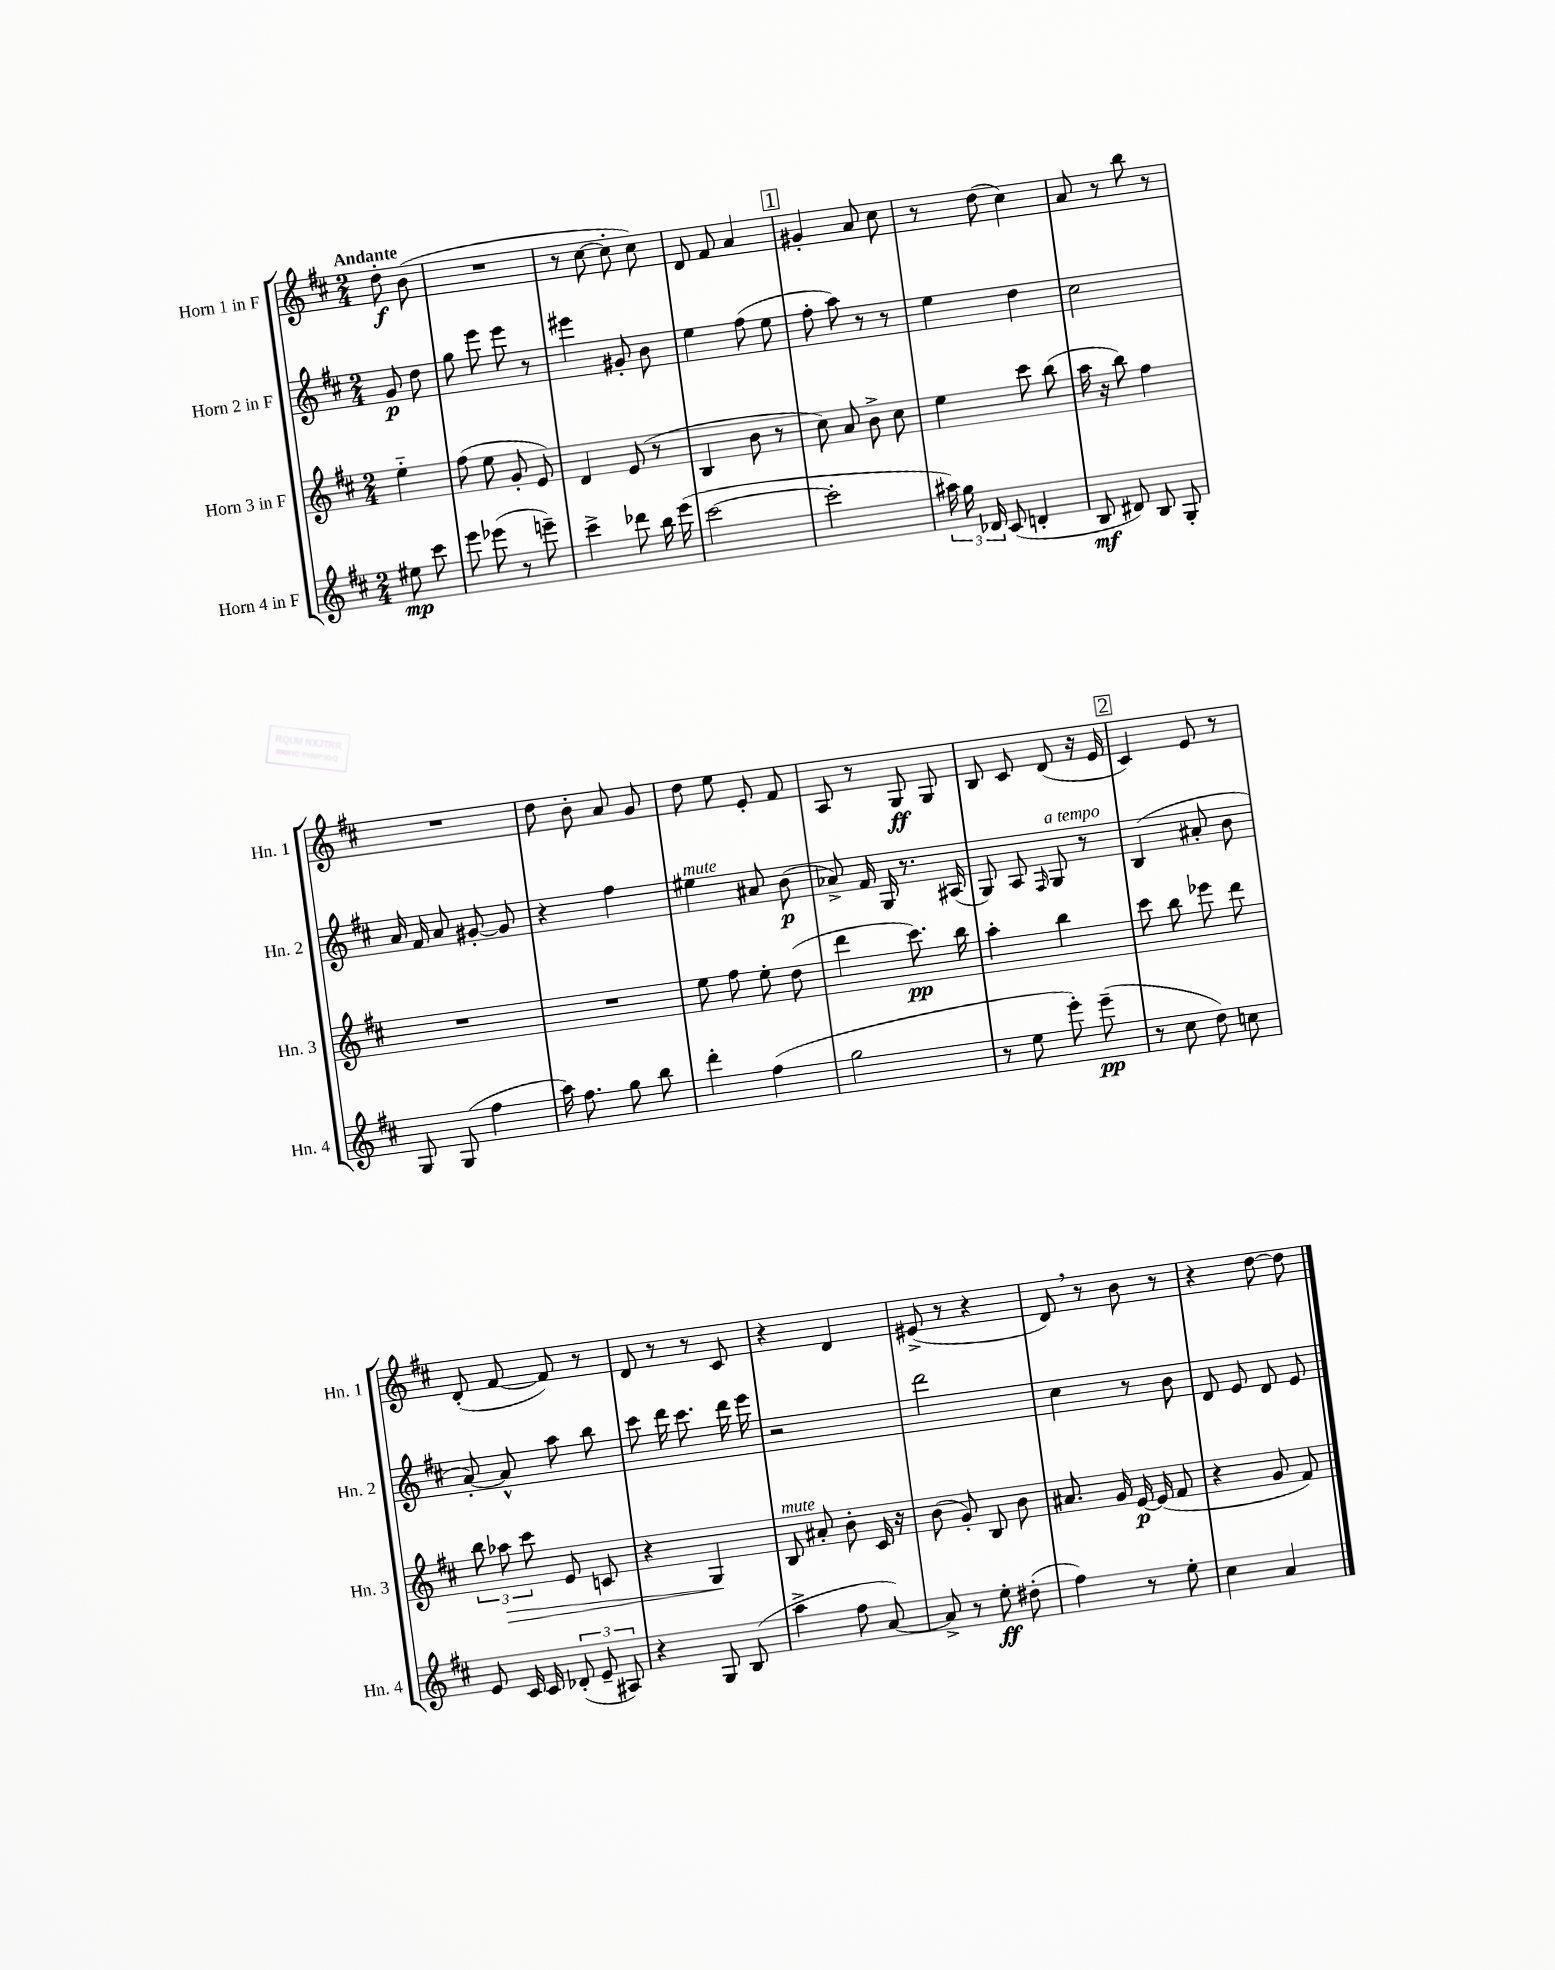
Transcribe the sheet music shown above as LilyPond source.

<<
\new StaffGroup <<
\new Staff = "s0" \with { instrumentName = "Horn 1 in F" shortInstrumentName = "Hn. 1" } {
    \clef treble \key d \major \numericTimeSignature \time 2/4 \partial 4 \tempo "Andante"
    \autoBeamOff d''8-.\f b'8( |
    R2 |
    r8 cis''8~ cis''8-. cis''8) |
    d'8 fis'8 a'4 |
    \mark \markup { \box "1" } gis'4-. a'8 cis''8 |
    r8 d''8( cis''4) |
    a'8 r8 b''8 r8 |
    R2 |
    d''8 b'8-. a'8 g'8 |
    d''8 e''8 e'8-. fis'8 |
    a8 r8 g8\ff g8 |
    b8 cis'8 d'8( r16 e'16 |
    \mark \markup { \box "2" } cis'4) e'8 r8 |
    d'8-.( fis'8~ fis'8) r8 |
    d'8 r8 r8 cis'8 |
    r4 d'4 |
    eis'8->( r8 r4 |
    d'8) \breathe r8 b'8 r8 |
    r4 d''8~ d''8 \bar "|." |
}
\new Staff = "s1" \with { instrumentName = "Horn 2 in F" shortInstrumentName = "Hn. 2" } {
    \clef treble \key d \major \numericTimeSignature \time 2/4 \partial 4
    \autoBeamOff g'8\p d''8 |
    g''8 e'''8 e'''8 r8 |
    eis'''4 gis'8-. b'8 |
    e''4 fis''8( e''8 |
    \mark \markup { \box "1" } fis''8-. a''8) r8 r8 |
    e''4 d''4 |
    cis''2 |
    a'16 fis'16 a'8 gis'8~-. gis'8 |
    r4 fis''4 |
    eis''4^\markup { \italic "mute" } ais'8 b'8\p( |
    aes'8->) fis'16 g16 r8. ais16( |
    g8) a8 \grace { fis16 } g8^\markup { \italic "a tempo" } r8 |
    \mark \markup { \box "2" } b4( ais'8-. b'8 |
    a'8~-.) a'8-^ a''8 b''8 |
    cis'''8 d'''16 cis'''8. d'''16 e'''16 |
    r2 |
    d'''2 |
    cis''4 r8 b'8 |
    d'8 e'8 d'8 e'8 \bar "|." |
}
\new Staff = "s2" \with { instrumentName = "Horn 3 in F" shortInstrumentName = "Hn. 3" } {
    \clef treble \key d \major \numericTimeSignature \time 2/4 \partial 4
    \autoBeamOff e''4-_ |
    fis''8( e''8 g'8-. e'8) |
    d'4 e'8( r8 |
    b4 b'8 r8 |
    \mark \markup { \box "1" } cis''8) a'8 b'8-> cis''8 |
    e''4 cis'''8 b''8( |
    a''16 r16 b''8) fis''4 |
    R2 |
    R2 |
    e''8 fis''8 e''8-. d''8( |
    d'''4 cis'''8.\pp) b''16 |
    a''4-. b''4 |
    \mark \markup { \box "2" } cis'''8 b''8 ees'''8 d'''8 |
    \tuplet 3/2 { b''8 aes''8\> cis'''8 } e'8 c'8 |
    r4 g4\! |
    b8^\markup { \italic "mute" } ais'8-. b'8-. cis'16 r16 |
    b'8( g'8-.) b8 b'8 |
    ais'8. g'16 e'16~\p e'16( fis'8 |
    r4 g'8 fis'8) \bar "|." |
}
\new Staff = "s3" \with { instrumentName = "Horn 4 in F" shortInstrumentName = "Hn. 4" } {
    \clef treble \key d \major \numericTimeSignature \time 2/4 \partial 4
    \autoBeamOff eis''8\mp cis'''8 |
    e'''8 ees'''8( r8 e'''8--) |
    cis'''4-> des'''8 b''16 e'''16( |
    cis'''2~ |
    \mark \markup { \box "1" } cis'''2-. |
    \tuplet 3/2 { ais''16) g''16 des'16 } cis'8( d'4-. |
    b8\mf dis'8) b8 g8-. |
    g8 g8( fis''4 |
    a''16) fis''8. g''8 b''8 |
    d'''4-. fis''4( |
    g''2 |
    r8 e''8 e'''8-.) e'''8--\pp( |
    \mark \markup { \box "2" } r8 cis''8 d''8) c''8 |
    e'8 cis'16 cis'16 \tuplet 3/2 { des'8-.( e'8-- ais8) } |
    r4 g8 b8( |
    a''4-> fis''8 a'8~) |
    a'8-> r8 e''8-.\ff dis''8-.( |
    fis''4) r8 e''8-. |
    cis''4 a'4 \bar "|." |
}
>>
>>
\layout { \context { \Score \remove "Bar_number_engraver" } }
